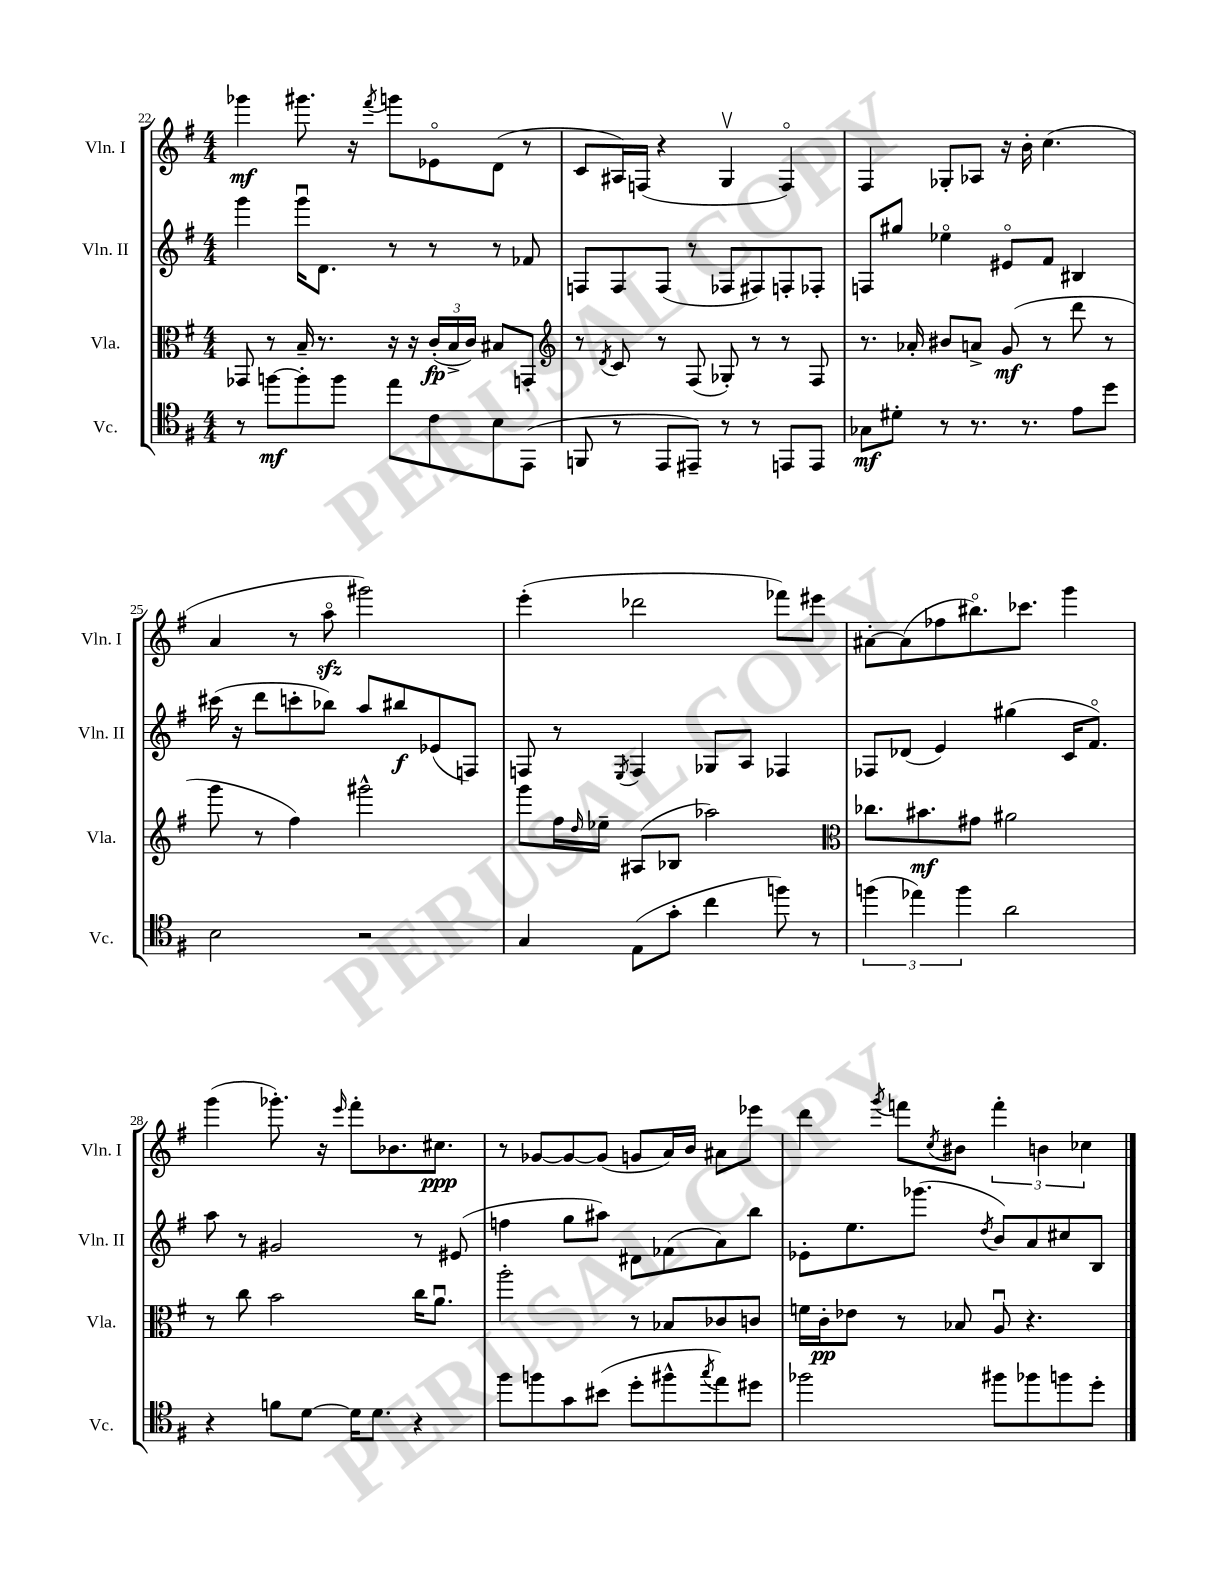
<<
\new StaffGroup <<
\new Staff = "s0" \with { instrumentName = "Vln. I" shortInstrumentName = "Vln. I" } {
    \clef treble \key g \major \numericTimeSignature \time 4/4
    ges'''4\mf gis'''8. r16 \acciaccatura { fis'''8 } g'''8 ees'8\flageolet d'8( r8 |
    c'8 ais16) f16( r4 g4\upbow f4\flageolet) |
    fis4 ges8-. aes8 r16 b'16-. c''4.( |
    a'4 r8 a''8\flageolet\sfz gis'''2) |
    e'''4-.( des'''2 fes'''8) eis'''8 |
    ais'8~-. ais'8( fes''8 bis''8.\flageolet) ces'''8. g'''4 |
    g'''4( ges'''8.-.) r16 \grace { e'''16 } fis'''8-. bes'8. cis''8.\ppp |
    r8 ges'8~ ges'8~ ges'8( g'8 a'16) b'16 ais'8 ees'''8 |
    d'''4 \acciaccatura { g'''8 } f'''8 \acciaccatura { c''8 } bis'8 \tuplet 3/2 { f'''4-. b'4 ces''4 } \bar "|." |
}
\new Staff = "s1" \with { instrumentName = "Vln. II" shortInstrumentName = "Vln. II" } {
    \clef treble \key g \major \numericTimeSignature \time 4/4
    g'''4 g'''16\downbow d'8. r8 r8 r8 fes'8 |
    f8 f8 f8( r8 fes8 fis8) f8-. fes8-. |
    f8 gis''8 ees''4\flageolet eis'8\flageolet fis'8 bis4 |
    cis'''16( r16 d'''8 c'''8-. bes''8) a''8 bis''8\f ees'8( f8) |
    f8 r8 \acciaccatura { e8 } f4 ges8 a8 fes4 |
    fes8 des'8( e'4) gis''4( c'16 fis'8.\flageolet) |
    a''8 r8 gis'2 r8 eis'8( |
    f''4 g''8 ais''8) dis'8 fes'8( a'8) b''8 |
    ees'8-. e''8. ges'''8.( \acciaccatura { d''8 } b'8) a'8 cis''8 b8 \bar "|." |
}
\new Staff = "s2" \with { instrumentName = "Vla." shortInstrumentName = "Vla." } {
    \clef alto \key g \major \numericTimeSignature \time 4/4
    ges,8 r8 b16-- r8. r16 r16 \tuplet 3/2 { c'16-.\fp( b16-> c'16) } bis8 g,8-. |
    \clef treble r8 \acciaccatura { d'8 } c'8 r8 fis8( ges8-.) r8 r8 fis8 |
    r8. aes'16-. bis'8 a'8-> g'8\mf( r8 d'''8 r8 |
    g'''8 r8 fis''4) gis'''2-^ |
    g'''8 fis''16 \grace { d''16 } ees''16-- ais8( bes8 aes''2) |
    \clef alto ces''8. bis'8.\mf gis'8 ais'2 |
    r8 c''8 b'2 c''16 a'8.\downbow |
    a''2-. r8 bes8 ces'8 c'8 |
    f'16 c'16-.\pp ees'8 r8 bes8 a8\downbow r4. \bar "|." |
}
\new Staff = "s3" \with { instrumentName = "Vc." shortInstrumentName = "Vc." } {
    \clef tenor \key g \major \numericTimeSignature \time 4/4
    r8 f''8~\mf f''8-. f''8 e''8 c'8 b8 e,8( |
    f,8 r8 e,8 eis,8--) r8 r8 e,8 e,8 |
    ges8\mf dis'8-. r8 r8. r8. e'8 d''8 |
    b2 r2 |
    g4 e8( g'8-. c''4 f''8) r8 |
    \tuplet 3/2 { f''4( ees''4) f''4 } a'2 |
    r4 f'8 d'8~ d'16 d'8. r4 |
    fis''8 f''8 g'8 bis'8( d''8-. fis''8-^ \acciaccatura { g''8 } e''8) dis''8 |
    fes''2 fis''8 fes''8 f''8 d''8-. \bar "|." |
}
>>
>>
\layout { \context { \Score currentBarNumber = #22 } }
